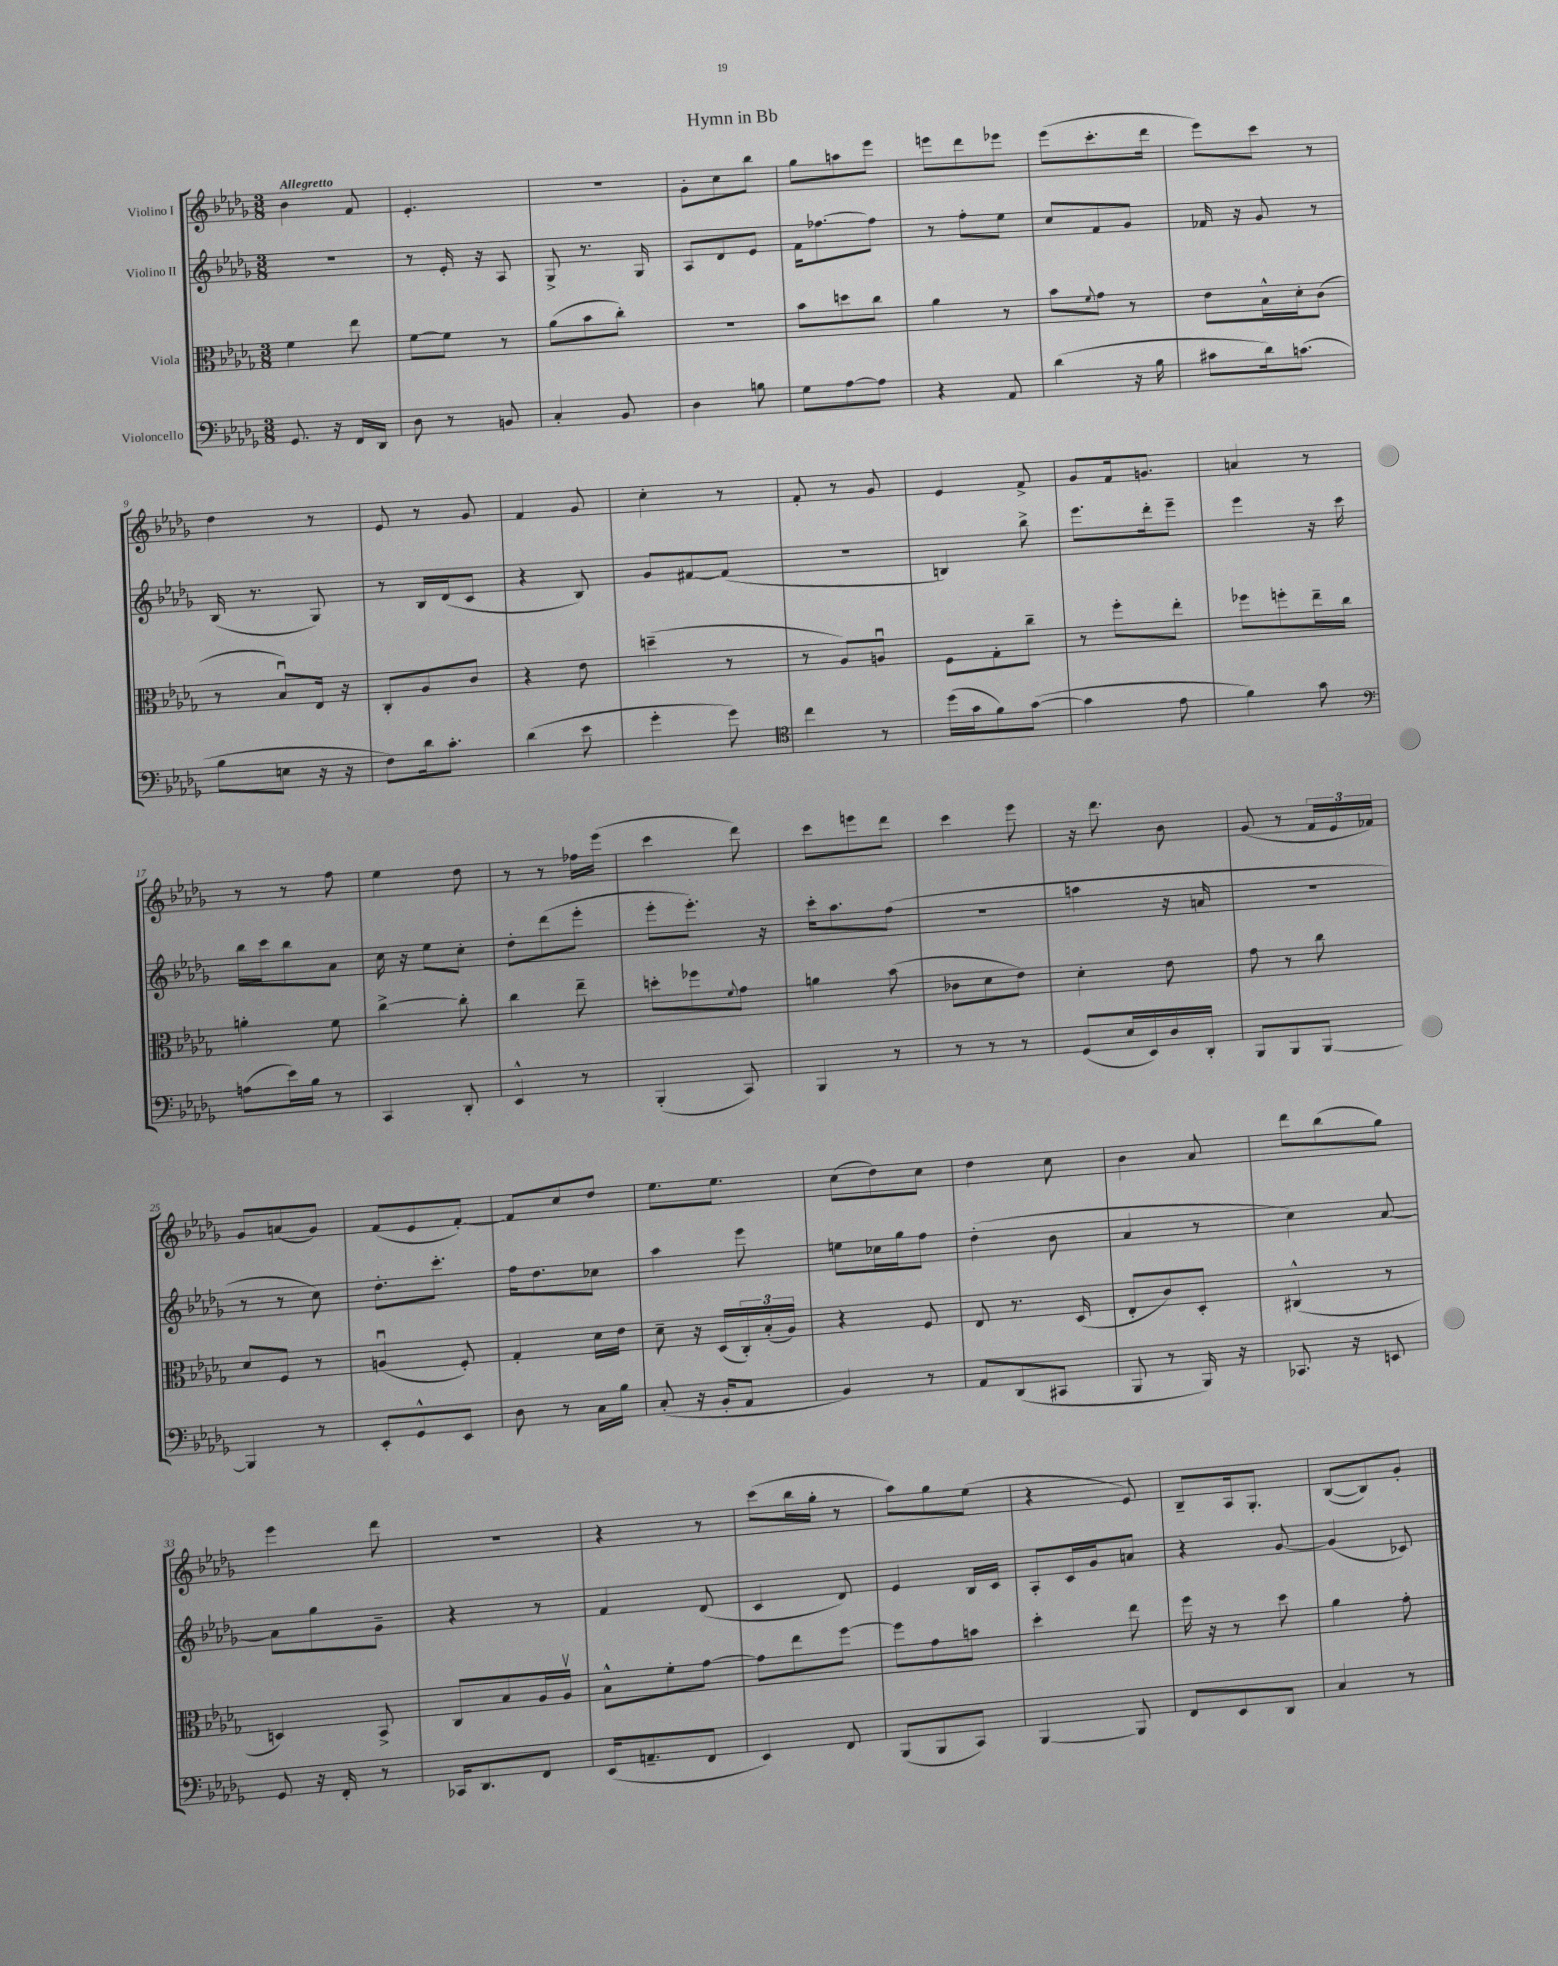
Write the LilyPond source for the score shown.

\header { title = "Hymn in Bb" }
<<
\new StaffGroup <<
\new Staff = "s0" \with { instrumentName = "Violino I" } {
    \clef treble \key des \major \numericTimeSignature \time 3/8 \tempo "Allegretto"
    bes'4 f'8 |
    ees'4.-. |
    R4. |
    ges'8-. c''8 bes''8 |
    ges''8 a''8 ees'''8 |
    e'''8 des'''8 ees'''8 |
    ees'''8( c'''8.-. des'''16 |
    ees'''8) c'''8 r8 |
    des''4 r8 |
    ees'8 r8 ges'8 |
    f'4 ges'8 |
    c''4-. r8 |
    f'8-. r8 ges'8 |
    ees'4 f'8-> |
    ges'8 f'16 g'8. |
    a'4 r8 |
    r8 r8 f''8 |
    ees''4 des''8 |
    r8 r8 fes''16 ees'''16( |
    c'''4 des'''8) |
    c'''8 e'''8 des'''8 |
    c'''4 ees'''8 |
    r16 des'''8. bes'8 |
    ges'8( r8 \tuplet 3/2 { f'16 ees'16 fes'16) } |
    ges'8 a'8( ges'8) |
    f'8( ees'8 f'8~-.) |
    f'8 c''8 des''8 |
    ees''8. ees''8. |
    c''8( des''8) c''8 |
    des''4 c''8 |
    bes'4 aes'8 |
    des'''8 bes''8( ges''8) |
    ees'''4 des'''8 |
    R4. |
    r4 r8 |
    c'''8( bes''16 ges''16-. r8 |
    aes''8) ges''8 ees''8( |
    r4 ees'8) |
    bes8-- aes16 ges8.-. |
    bes8~( bes8) ges'8-. \bar "|." |
}
\new Staff = "s1" \with { instrumentName = "Violino II" } {
    \clef treble \key des \major \numericTimeSignature \time 3/8
    R4. |
    r8 ees'16-. r16 aes8 |
    ges8-> r8. ges16 |
    aes8 des'8 ees'8 |
    f'16 fes''8.~ fes''8 |
    r8 f''8-. ees''8 |
    c''8 f'8 ges'8 |
    fes'16 r16 ges'8 r8 |
    bes16( r8. ges8) |
    r8 bes16 des'16( c'8 |
    r4 bes8) |
    ges'8 fis'8~ fis'8( |
    r4. |
    b4) bes''8-> |
    ees'''8. des'''16-. ees'''8-- |
    ees'''4 r16 c'''16 |
    bes''16 c'''16 bes''8 aes'8 |
    c''16 r16 ees''8 c''8-. |
    des''8-. des'''8( ees'''8-. |
    ees'''8-. ees'''8.-.) r16 |
    c'''16-. aes''8. f''8( |
    R4. |
    a''4 r16 a'16 |
    R4. |
    r8 r8 c''8) |
    des''8.-. c'''8.-. |
    f''16 des''8. ces''8 |
    aes''4 ees'''8 |
    e''8 ces''16 ges''16 f''8 |
    des''4-.( bes'8 |
    aes'4 r8 |
    c''4) aes'8~ |
    aes'8 ges''8 ges'8-- |
    r4 r8 |
    f'4 des'8( |
    c'4 des'8) |
    ees'4 bes16 c'16 |
    aes8-. c'16 ges'16 a'8 |
    r4 ges'8~ |
    ges'4( ces'8) \bar "|." |
}
\new Staff = "s2" \with { instrumentName = "Viola" } {
    \clef alto \key des \major \numericTimeSignature \time 3/8
    f'4 ees''8 |
    f'8~ f'8 r8 |
    aes'8( bes'8 c''8-.) |
    R4. |
    bes'8 d''8 c''8 |
    aes'4 r8 |
    bes'8 \appoggiatura { f'8 } ges'8 r8 |
    ees'8 bes16-^ des'16-. c'8( |
    r8 bes8\downbow) ees16 r16 |
    c8-. aes8 c'8 |
    r4 ees'8 |
    d''4--( r8 |
    r8 aes8) a8\downbow |
    f8 ges8-. c''8-- |
    r8 f''8-. ees''8-. |
    fes''8 f''8-. ees''16-- c''16 |
    a'4-. f'8 |
    c''4~-> c''8-. |
    c''4 ees''8-- |
    d''8-. fes''8 \appoggiatura { f'8 } ges'8 |
    a'4 bes'8( |
    ces'8 des'8 ees'8) |
    des'4-. ees'8 |
    ges'8 r8 c''8 |
    des'8 f8 r8 |
    a4\downbow( f8-.) |
    ges4-. des'16 ees'16 |
    des'8-- r16 des16( \tuplet 3/2 { c16-.) bes16-.( aes16) } |
    r4 f8 |
    ees8 r8. des16( |
    ees8-. c'8) des8-. |
    cis4-^( r8 |
    d4) bes,8-> |
    c8 bes8 aes16 aes16\upbow |
    bes8-^ f'8-. ges'8~ |
    ges'8 ees''8 f''8~ |
    f''8 ges'8 b'8 |
    des''4-. ees''8 |
    f''16 r16 r8 des''8 |
    aes'4 ges'8-. \bar "|." |
}
\new Staff = "s3" \with { instrumentName = "Violoncello" } {
    \clef bass \key des \major \numericTimeSignature \time 3/8
    ges,8. r16 f,16 des,16 |
    des8 r8 b,8 |
    c4-. bes,8 |
    des4 b8 |
    ges8 aes8~ aes8 |
    r4 aes,8 |
    des'4( r16 bes16 |
    cis'8 des'16) c'8.( |
    bes8 e8 r16 r16 |
    f8) des'16 c'8.-. |
    des'4( ees'8 |
    ges'4-. ges'8) |
    \clef tenor c''4 r8 |
    des''16( ges'16 f'8) ges'8~( |
    ges'4 ees'8 |
    f'4) ges'8 |
    \clef bass a8( ees'16) bes16 r8 |
    c,4 des,8-. |
    ees,4-^ r8 |
    bes,,4-.( c,8) |
    bes,,4 r8 |
    r8 r8 r8 |
    ges,8( ees16 ees,16) des16 des,16-. |
    bes,,8 bes,,8 bes,,8~ |
    bes,,4 r8 |
    ees,8-. ges,8-^ ees,8 |
    des8 r8 c16 bes16 |
    c8-.( r16 bes,16-. aes,8 |
    bes,4) r8 |
    aes,8 des,8( cis,8 |
    bes,,8 r8 bes,,16) r16 |
    ces,8. r16 e,8 |
    ges,8 r16 f,16-. r8 |
    ces,16 des,8. f,8 |
    ees,16( a,8.-- f,8 |
    ees,4) f,8 |
    bes,,8( bes,,8 c,8) |
    bes,,4~ bes,,8 |
    f,8 ees,8 des,8 |
    c4 r8 \bar "|." |
}
>>
>>
